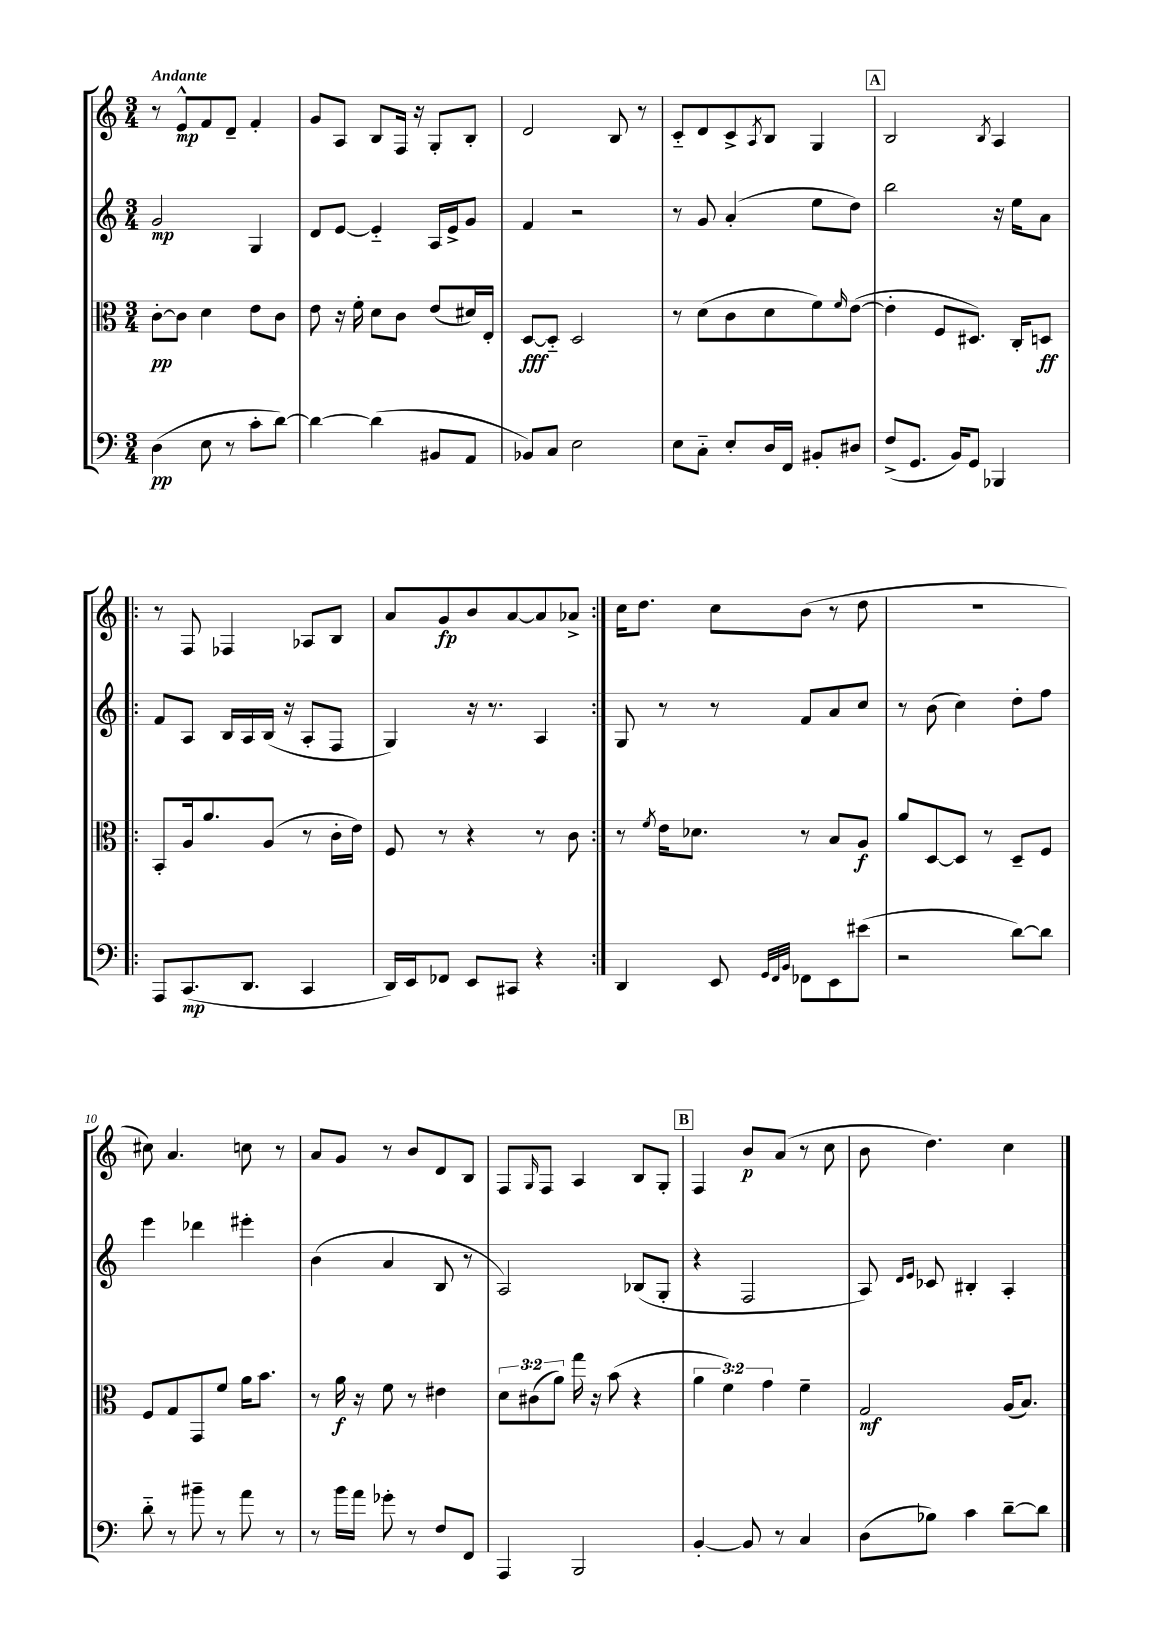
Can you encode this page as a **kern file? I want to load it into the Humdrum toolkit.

**kern	**dynam	**kern	**dynam	**kern	**dynam	**kern	**dynam
*part4	*part4	*part3	*part3	*part2	*part2	*part1	*part1
*staff4	*staff4	*staff3	*staff3	*staff2	*staff2	*staff1	*staff1
*clefF4	*	*clefC3	*	*clefG2	*	*clefG2	*
*k[]	*	*k[]	*	*k[]	*	*k[]	*
*M3/4	*	*M3/4	*	*M3/4	*	*M3/4	*
=1	=1	=1	=1	=1	=1	=1	=1
!	!	!	!	!	!	!LO:TX:a:B:t=Andante	!
(4D\	pp	[8c'\L	pp	2g/	mp	8r	.
.	.	8c\J]	.	.	.	8e^^/L	mp
8E\	.	4d\	.	.	.	8f/	.
8r	.	.	.	.	.	8d~/J	.
8c'\L	.	8e\L	.	4G/	.	4f'/	.
[8d\J)	.	8c\J	.	.	.	.	.
=2	=2	=2	=2	=2	=2	=2	=2
4d\_	.	8e\	.	8d/L	.	8g/L	.
.	.	16r	.	[8e/J	.	8A/J	.
.	.	16f'\	.	.	.	.	.
(4d\]	.	8d\L	.	4e/]	.	8B/L	.
.	.	8c\J	.	.	.	16F/Jk	.
.	.	.	.	.	.	16r	.
8BB#X/L	.	(8e/L	.	16A/LL	.	8G'/L	.
.	.	.	.	16e^/J	.	.	.
8AA/J	.	16d#X/L)	.	8g/J	.	8B'/J	.
.	.	16E'/JJ	.	.	.	.	.
=3	=3	=3	=3	=3	=3	=3	=3
8BB-X/L)	.	[8D/L	fff	4f/	.	2d/	.
8C/J	.	8D/J]	.	.	.	.	.
2E\	.	2D/	.	2r	.	.	.
.	.	.	.	.	.	8B/	.
.	.	.	.	.	.	8r	.
=4	=4	=4	=4	=4	=4	=4	=4
8E\L	.	8r	.	8r	.	8c/L	.
8C\J	.	(8d\L	.	8g/	.	8d/	.
8E'/L	.	8c\	.	(4a'/	.	8c^/	.
.	.	.	.	.	.	8qA/	.
16D/L	.	8d\	.	.	.	8B/J	.
16FF/JJ	.	.	.	.	.	.	.
8BB#X'/L	.	8f\)	.	8ee\L	.	4G/	.
.	.	16qqf/	.	.	.	.	.
8D#X/J	.	([8e\J	.	8dd\J)	.	.	.
!!LO:REH:place=s1:t=A
=5	=5	=5	=5	=5	=5	=5	=5
(8F^/L	.	4e'\]	.	2bb\	.	2B/	.
8.GG/J	.	.	.	.	.	.	.
.	.	8F/L	.	.	.	.	.
16BB/KL)	.	.	.	.	.	.	.
8GG/J	.	8.D#X/J)	.	.	.	.	.
.	.	.	.	.	.	8qB/	.
4BBB-X/	.	.	.	16r	.	4A/	.
.	.	16C'/KL	.	16ee\KL	.	.	.
.	.	8Dn/J	ff	8a\J	.	.	.
!!LO:LB:g=z
=6!|:	=6!|:	=6!|:	=6!|:	=6!|:	=6!|:	=6!|:	=6!|:
8AAA/L	.	8BB'/L	.	8f/L	.	8r	.
(8.CC/	mp	16A/k	.	8A/J	.	8F/	.
.	.	8.a/	.	.	.	.	.
.	.	.	.	16B/LL	.	4F-X/	.
8.DD/J	.	.	.	16A/	.	.	.
.	.	(8A/J	.	(16B/JJ	.	.	.
.	.	.	.	16r	.	.	.
4CC/	.	8r	.	8A'/L	.	8A-X/L	.
.	.	16c'\LL	.	8F/J	.	8B/J	.
.	.	16e\JJ)	.	.	.	.	.
=7	=7	=7	=7	=7	=7	=7	=7
16DD/LL)	.	8F/	.	4G/)	.	8a/L	.
16EE/J	.	.	.	.	.	.	.
8FF-X/J	.	8r	.	.	.	8g/	fp
8EE/L	.	4r	.	16r	.	8b/	.
.	.	.	.	8.r	.	.	.
8CC#X/J	.	.	.	.	.	[8a/	.
4r	.	8r	.	4A/	.	8a/]	.
.	.	8c\	.	.	.	8a-X^/J	.
=8:|!	=8:|!	=8:|!	=8:|!	=8:|!	=8:|!	=8:|!	=8:|!
4DD/	.	8r	.	8G/	.	16cc\KL	.
.	.	.	.	.	.	8.dd\J	.
.	.	8qf/	.	.	.	.	.
.	.	16e\KL	.	8r	.	.	.
.	.	8.d-X\J	.	.	.	.	.
8EE/	.	.	.	8r	.	8cc\L	.
32qqGG/LLL	.	.	.	.	.	.	.
32qqFF/	.	.	.	.	.	.	.
32qqBB/JJJ	.	.	.	.	.	.	.
8FF-X\L	.	8r	.	8f/L	.	(8b\J	.
8EE\	.	8B/L	.	8a/	.	8r	.
(8e#X\J	.	8A/J	f	8cc/J	.	8dd\	.
=9	=9	=9	=9	=9	=9	=9	=9
2r	.	8a/L	.	8r	.	2.r	.
.	.	[8D/	.	(8b\	.	.	.
.	.	8D/J]	.	4cc\)	.	.	.
.	.	8r	.	.	.	.	.
[8d\L)	.	8D~/L	.	8dd'\L	.	.	.
8d\J]	.	8F/J	.	8ff\J	.	.	.
!!LO:LB:g=z
=10	=10	=10	=10	=10	=10	=10	=10
8d\	.	8F/L	.	4eee\	.	8cc#X\)	.
8r	.	8G/	.	.	.	4.a/	.
8b#X~\	.	8GG/	.	4ddd-X\	.	.	.
8r	.	8f/J	.	.	.	.	.
8a\	.	16a\KL	.	4eee#X'\	.	8ccn\	.
.	.	8.b\J	.	.	.	.	.
8r	.	.	.	.	.	8r	.
=11	=11	=11	=11	=11	=11	=11	=11
8r	.	8r	.	(4b\	.	8a/L	.
16b\LL	.	16a\	f	.	.	8g/J	.
16a\JJ	.	16r	.	.	.	.	.
8g-X'\	.	8f\	.	4a/	.	8r	.
8r	.	8r	.	.	.	8b/L	.
8F/L	.	4e#X\	.	8B/	.	8d/	.
8FF/J	.	.	.	8r	.	8B/J	.
=12	=12	=12	=12	=12	=12	=12	=12
4AAA/	.	12d\L	.	2A/)	.	8F/L	.
.	.	(12c#X\	.	.	.	.	.
.	.	.	.	.	.	16qqG/	.
.	.	.	.	.	.	8F/J	.
.	.	12a\J)	.	.	.	.	.
2BBB/	.	16gg\	.	.	.	4A/	.
.	.	16r	.	.	.	.	.
.	.	(8b\	.	.	.	.	.
.	.	4r	.	(8B-X/L	.	8B/L	.
.	.	.	.	8G'/J	.	8G'/J	.
!!LO:REH:place=s1:t=B
=13	=13	=13	=13	=13	=13	=13	=13
[4BB'/	.	6a\	.	4r	.	4F/	.
.	.	6f\)	.	.	.	.	.
8BB/]	.	.	.	2F/	.	8b/L	p
.	.	6g\	.	.	.	.	.
8r	.	.	.	.	.	(8a/J	.
4C/	.	4f~\	.	.	.	8r	.
.	.	.	.	.	.	8cc\	.
=14	=14	=14	=14	=14	=14	=14	=14
(8D\L	.	2G/	mf	8A/)	.	8b\	.
.	.	.	.	16qqd/LL	.	.	.
.	.	.	.	16qqe/JJ	.	.	.
8B-X\J)	.	.	.	8c-X/	.	4.dd\)	.
4c\	.	.	.	4B#X'/	.	.	.
[8d~\L	.	(16A/KL	.	4A'/	.	4cc\	.
.	.	8.B/J)	.	.	.	.	.
8d\J]	.	.	.	.	.	.	.
==	==	==	==	==	==	==	==
*-	*-	*-	*-	*-	*-	*-	*-
